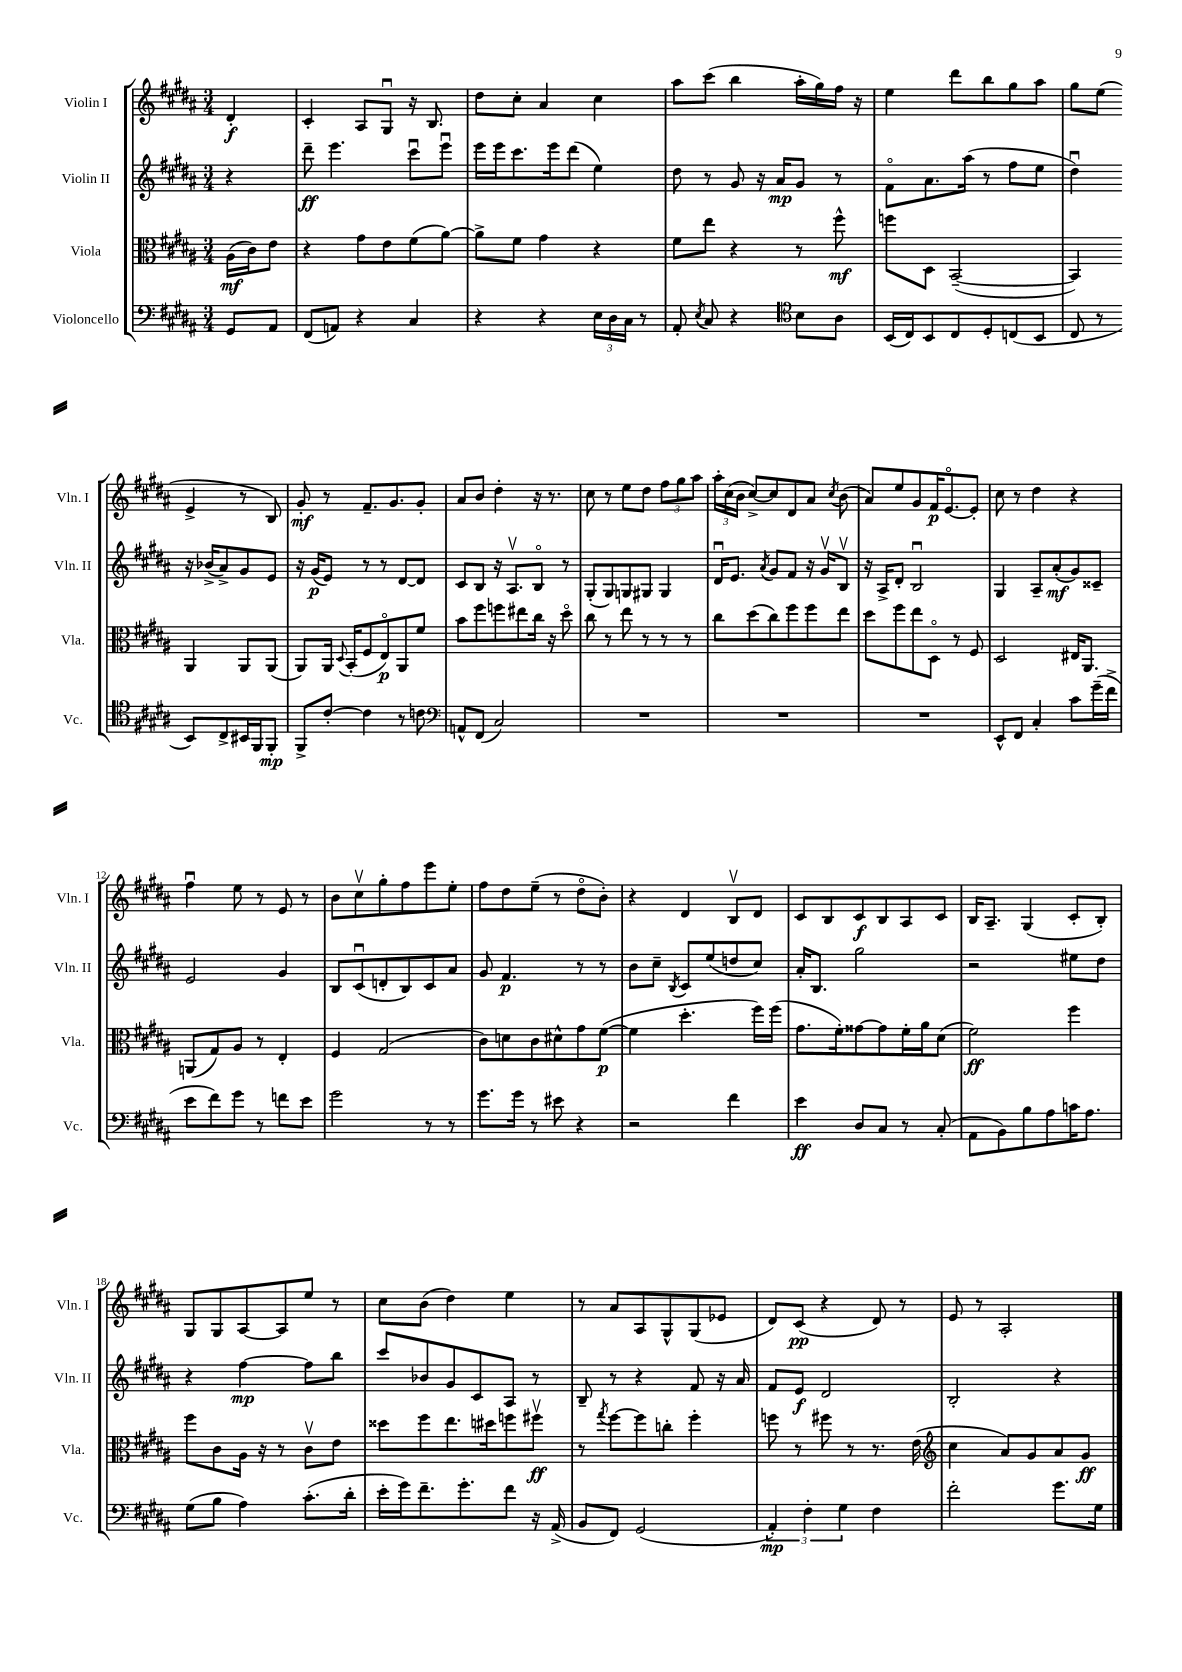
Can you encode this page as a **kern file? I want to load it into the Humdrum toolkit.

**kern	**kern	**kern	**kern
*staff4	*staff3	*staff2	*staff1
*clefF4	*clefC3	*clefG2	*clefG2
*k[f#c#g#d#a#]	*k[f#c#g#d#a#]	*k[f#c#g#d#a#]	*k[f#c#g#d#a#]
*M3/4	*M3/4	*M3/4	*M3/4
8GG#/L	(16A#\LL	4r	4d#'/
.	16c#\J)	.	.
8AA#/J	8e\J	.	.
=	=	=	=
(8FF#/L	4r	8ddd#~\	4c#'/
8AA/J)	.	4.eee\	.
4r	8g#\L	.	8A#/L
.	8e\	.	8G#u/J
4C#/	(8f#\	8ccc#u\L	16r
.	.	.	8.B/
.	[8a#\J)	8eeeu\J	.
=	=	=	=
4r	8a#^\]L	16eee\LL	8dd#\L
.	.	16eee\J	.
.	8f#\J	8.ccc#\	8cc#'\J
4r	4g#\	.	4a#/
.	.	16eee\k	.
.	.	(8ddd#\J	.
24E\LL	4r	4ee\)	4cc#\
24D#\	.	.	.
24C#\JJ	.	.	.
8r	.	.	.
=	=	=	=
8AA#'/	8f#\L	8dd#\	8aa#\L
8qE/	.	.	.
8C#/	8ee\J	8r	(8ccc#\J
4r	4r	8g#/	4bb\
.	.	16r	.
.	.	16a#/LK	.
*clefC4	*	*	*
8B\L	8r	8g#/J	16aa#'\LL
.	.	.	16gg#\)
8A#\J	8ff#^^\	8r	16ff#\JJ
.	.	.	16r
=	=	=	=
(16BB/LL	8ff\L	8f#o\L	4ee\
16C#/J)	.	.	.
8BB/	8D#\J	8.a#\	.
8C#/	([2BB~/	.	8ddd#\L
.	.	(16aa#\Jk	.
8D#'/	.	8r	8bb\
(8C/	.	8ff#\L	8gg#\
8BB/J	.	8ee\J	8aa#\J
=	=	=	=
8C#/	4BB/])	4dd#u\)	8gg#\L
8r	.	.	(8ee\J
8BB/L)	4AA#/	16r	4e^/
.	.	(16b-^/LK	.
8C#^/	.	8a#^/)	.
16BB#/L	8AA#/L	8g#/	8r
16FF#/J	.	.	.
8FF#'/J	(8AA#/J	8e/J	8B/)
=	=	=	=
8FF#^/L	8AA#/L)	16r	8g#'/
.	.	(16g#/LK	.
[8c#'/J	16AA#/Jk	8e/J)	8r
.	8qqD#/	.	.
.	(16BB'/LK	.	.
4c#\]	8F#/	8r	8.f#~/L
.	8Eo/)	8r	.
.	.	.	8.g#/
8r	8AA#/	[8d#/L	.
8c\	8f#/J	8d#/]J	8g#'/J
=	=	=	=
*clefF4	*	*	*
8AA^^/L	8b\L	8c#/L	8a#/L
(8FF#/J	8ff#\	8B/J	8b/J
2C#/)	8ff\	16r	4dd#'\
.	.	8.A#v/L	.
.	8ee#\	.	.
.	16cc#\Jk	8Bo/J	16r
.	16r	.	8.r
.	8dd#o\	8r	.
=	=	=	=
2.r	8cc#\	(8G#'/L	8cc#\
.	8r	8G#/)	8r
.	8ee\	8G/	8ee\L
.	8r	8G#/J	8dd#\J
.	8r	4G#/	12ff#\L
.	.	.	12gg#\
.	8r	.	.
.	.	.	12aa#\J
=	=	=	=
2.r	8cc#\L	16d#u/LK	24aa#'\LL
.	.	.	(24cc#\
.	.	8.e/J	.
.	.	.	24b\JJ
.	(8dd#\	.	[8cc#^/L)
.	.	8qa#/	.
.	8cc#\)	8g#/L	8cc#/]
.	8ff#\	8f#/J	8d#/
.	8ff#\	16r	8a#/J
.	.	16g#v/LK	.
.	.	.	8qcc#/
.	8ee\J	8Bv/J	(8b\
=	=	=	=
2.r	8dd#\L	16r	8a#/L)
.	.	16A#^/LK	.
.	8ff#\	8d#'/J	8ee/
.	8ee\	2Bu/	8g#/
.	8D#o\J	.	16f#/K
.	.	.	[8.eo/
.	8r	.	.
.	8F#/	.	8e'/]J
=	=	=	=
8EE^^/L	2D#/	4G#/	8cc#\
8FF#/J	.	.	8r
4C#'/	.	8A#~/L	4dd#\
.	.	(8a#'/	.
8c#\L	16E#/LK	8g#/)	4r
.	8.AA#/J	.	.
(16g#~\L	.	8c##~/J	.
16f#^\JJ	.	.	.
=	=	=	=
8e\L	(8AA/L	2e/	4ff#u\
8f#\)	8G#/)	.	.
8g#\J	8A#/J	.	8ee\
8r	8r	.	8r
8f\L	4E'/	4g#/	8e/
8e\J	.	.	8r
=	=	=	=
2g#\	4F#/	8B/L	8b\L
.	.	(8c#u/	8cc#v\
.	(2G#/	8d'/	8gg#'\
.	.	8B/)	8ff#\
8r	.	8c#/	8eee\
8r	.	8a#/J	8ee'\J
=	=	=	=
8.g#\L	8c#\L)	8g#/	8ff#\L
.	8d\	4.f#/	8dd#\
16g#\Jk	.	.	.
8r	8c#\	.	(8ee~\J
8e#\	8d#^^\	.	8r
4r	8g#\	8r	8dd#o\L
.	([8f#\J	8r	8b'\J)
=	=	=	=
2r	4f#\]	8b\L	4r
.	.	8cc#~\J	.
.	.	8qB/	.
.	4.dd#'\	8c#/L	4d#/
.	.	(8ee/	.
4f#\	.	8dd/	8Bv/L
.	16ff#\LL)	8cc#/J)	8d#/J
.	(16ff#\JJ	.	.
=	=	=	=
4e\	8.g#\L	16a#'/LK	8c#/L
.	.	8.B/J	.
.	.	.	8B/
.	16f#'\k)	.	.
8D#/L	[8g##\	2gg#\	8c#/
8C#/J	8g##\]	.	8B/
8r	16f#'\L	.	8A#/
.	16a#\J	.	.
(8C#'/	(8d#\J	.	8c#/J
=	=	=	=
8AA#\L	2f#\)	2r	16B/LK
.	.	.	8.A#~/J
8BB\)	.	.	.
8B\	.	.	(4G#/
8A#\	.	.	.
16c\K	4ff#\	8ee#\L	8c#'/L
8.A#\J	.	.	.
.	.	8dd#\J	8B'/J)
=	=	=	=
(8G#\L	8ff#\L	4r	8G#/L
8B\J	8c#\	.	8G#/
4A#\)	16A#\Jk	[4ff#\	[8A#/
.	16r	.	.
.	8r	.	8A#/]
(8.c#'\L	8c#v\L	8ff#\]L	8ee/J
.	8e\J	8bb\J	8r
16d#'\Jk	.	.	.
=	=	=	=
16e'\LL	8dd##\L	8ccc#/L	8cc#\L
16g#\J)	.	.	.
8.f#~\	8ff#\	8b-/	(8b\J
.	8.ee\	8g#/	4dd#\)
8.g#'\	.	.	.
.	.	8c#/	.
.	16dd#\k	.	.
8f#\J	8ff\	8A#/J	4ee\
16r	8ff#v\J	8r	.
(16AA#^/	.	.	.
=	=	=	=
8BB/L	8r	8B~/	8r
.	8qgg#/	.	.
8FF#/J)	[8ff#\L	8r	8a#/L
(2GG#/	8ff#\]	4r	8A#/
.	8cc'\J	.	8G#^^/
.	4ff#'\	8f#/	(8G#/
.	.	16r	8e-/J
.	.	16a#/	.
=	=	=	=
6AA#'/)	8ff\	8f#/L	8d#/L)
.	8r	8e/J	(8c#/J
6F#'\	.	.	.
.	8ff#\	2d#/	4r
6G#\	.	.	.
.	8r	.	.
4F#\	8.r	.	8d#/)
.	.	.	8r
.	(16e\	.	.
=	=	=	=
*	*clefG2	*	*
2f#'\	4cc#\	2B'/	8e/
.	.	.	8r
.	8a#/L)	.	2A#'/
.	8g#/	.	.
8.g#\L	8a#/	4r	.
.	8g#/J	.	.
16G#\Jk	.	.	.
==	==	==	==
*-	*-	*-	*-
